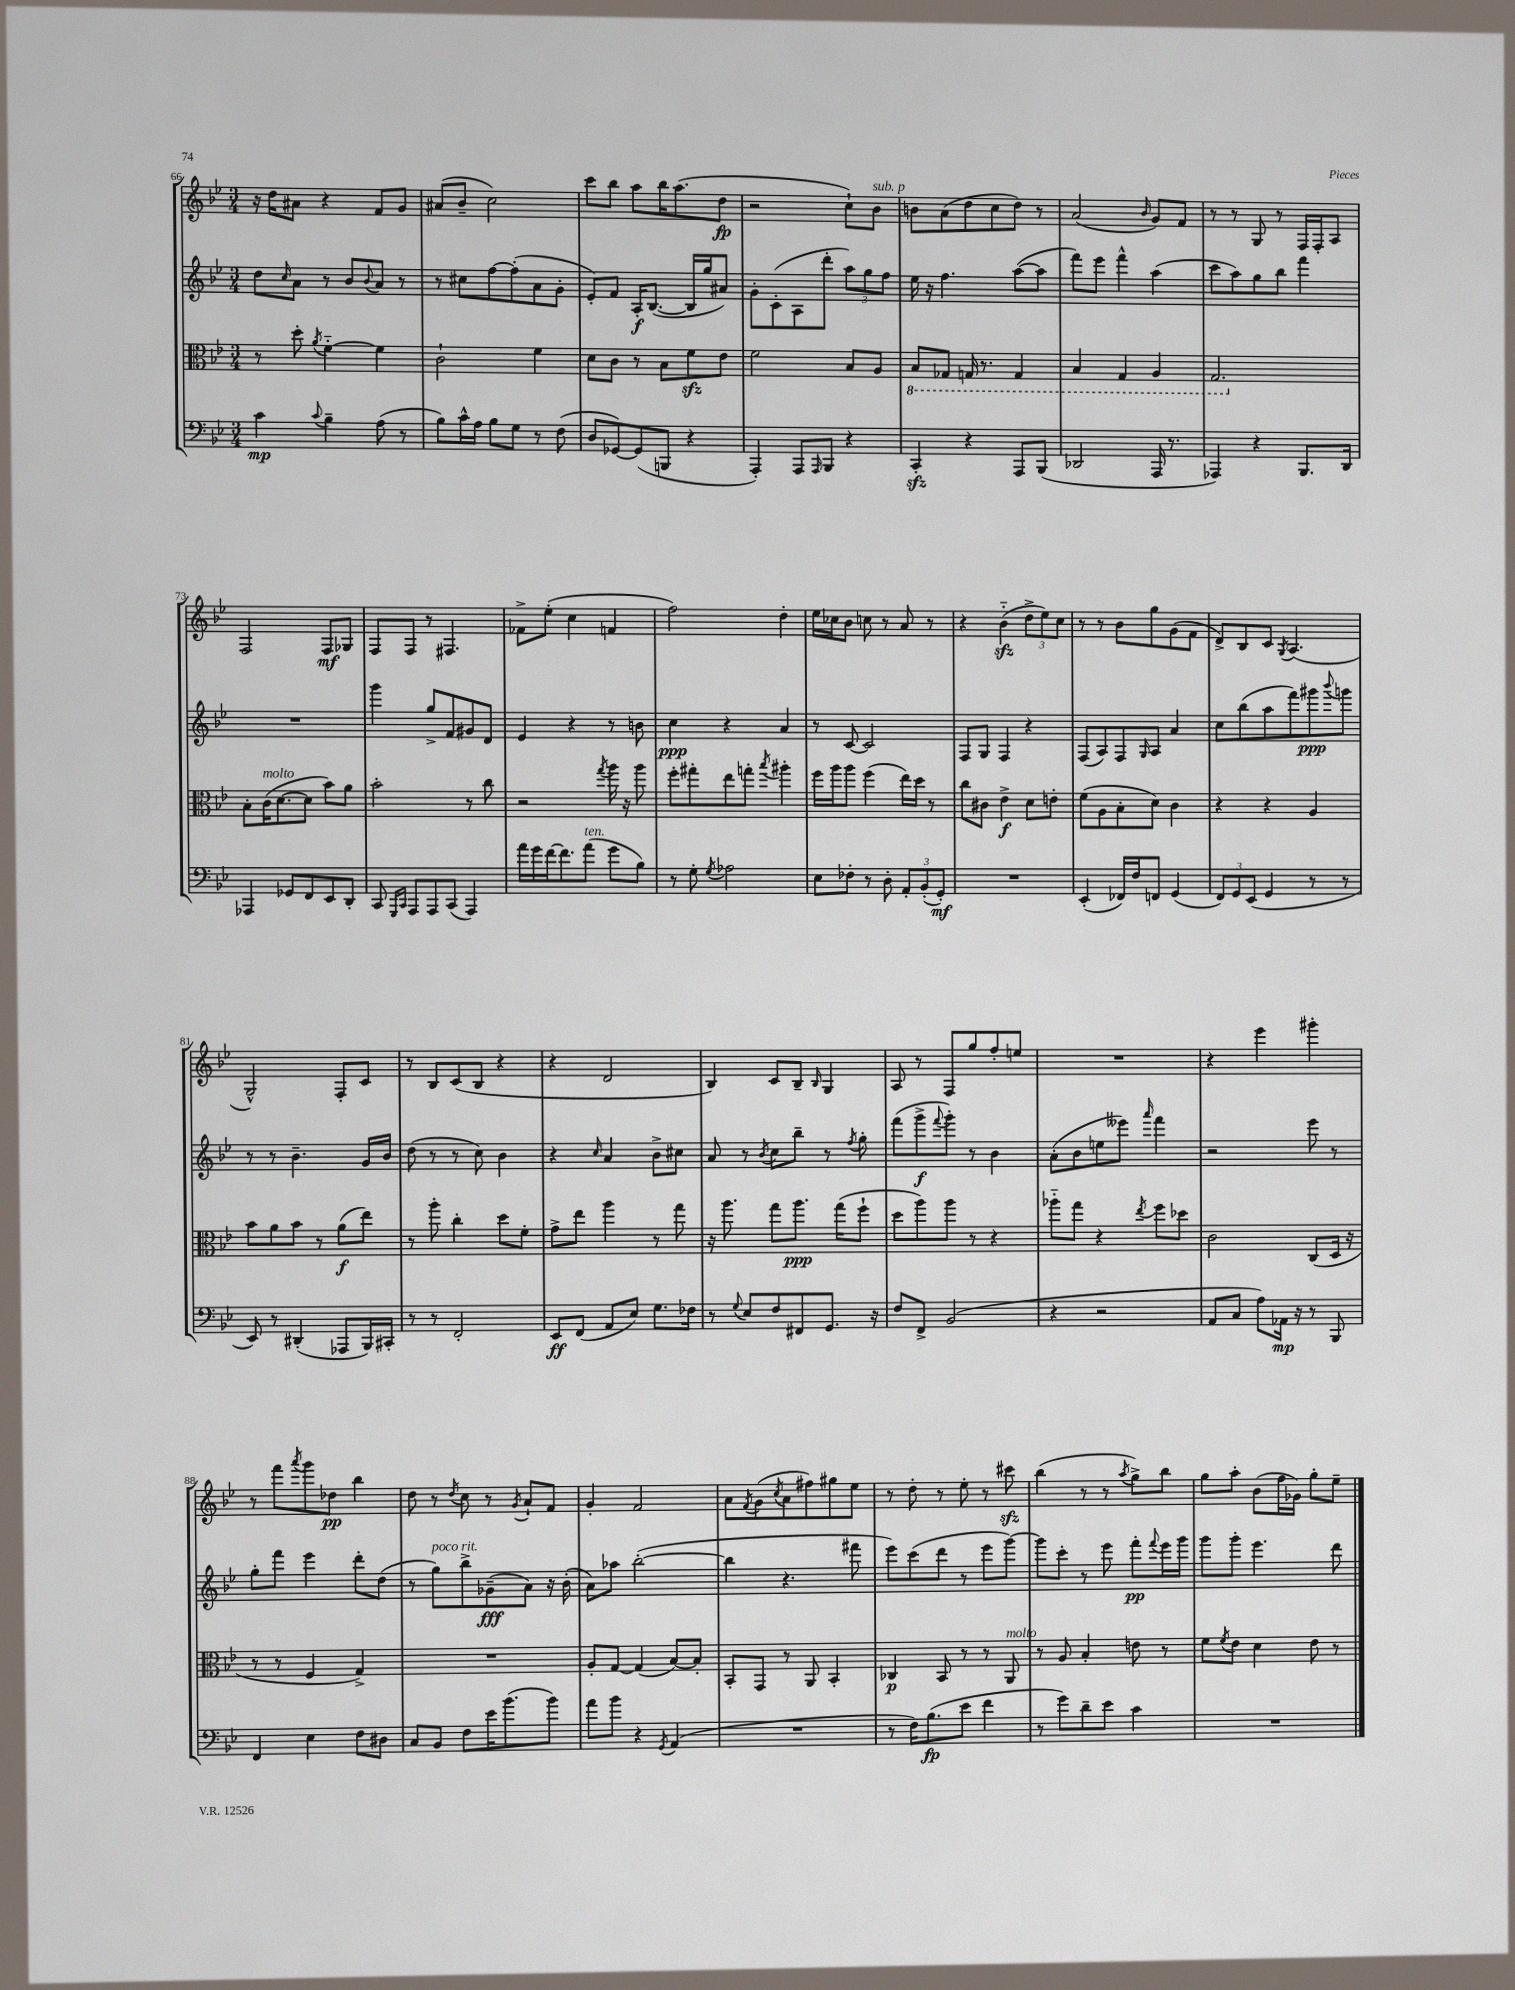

**kern	**kern	**kern	**kern
*staff4	*staff3	*staff2	*staff1
*clefF4	*clefC3	*clefG2	*clefG2
*k[b-e-]	*k[b-e-]	*k[b-e-]	*k[b-e-]
*M3/4	*M3/4	*M3/4	*M3/4
4c	8r	8dd	16r
.	.	.	16dd
.	.	16qqcc	.
.	8dd'	8a	8a#
8qqc	8qa	.	.
4B-~	[4f'~	8r	4r
.	.	8b-	.
.	.	8qqb-	.
(8A	4f]	8a	8f
8r	.	8r	8g
=	=	=	=
8B-)	2c`	8r	(8a#
16c^^	.	8cc#	8b-~
16A	.	.	.
8B-	.	[8ff	2cc)
8G	.	(8ff']	.
8r	4f	8a	.
(8F	.	8g'	.
=	=	=	=
8D	8d	8e-')	8ccc
[8GG-)	8c	8f	8bb-
(8GG-]	8r	16A'	8aa
.	.	([8.B-	.
8BBB	8B-	.	16bb-
.	.	.	(8.aa
4r	8f	16B-]	.
.	.	16gg	.
.	8e-	8a#)	8dd
=	=	=	=
4AAA')	2f	8g'	2r
.	.	(8c'	.
8AAA	.	8A	.
16qqAAA	.	.	.
8BBB-	.	8ddd'	.
4r	8B-	12aa)	8cc`)
.	.	12gg	.
.	8A	.	8b-
.	.	12ff	.
=	=	=	=
4CC'	8BB-	16ee-	8b
.	.	16r	.
.	8GG-	4.ff	(8a
4r	16GG	.	8dd
.	8.r	.	.
.	.	.	8cc
8AAA	4GG	([8aa	8dd)
(8BBB-	.	8aa]	8r
=	=	=	=
2DD-	4BB-	8fff)	(2a
.	.	8eee-	.
.	4GG	4fff^^	.
.	.	.	16qqb-
16AAA	4AA	(4aa	8g)
8.r	.	.	.
.	.	.	8f
=	=	=	=
4AAA-)	2.GG	8ccc	8r
.	.	8aa)	8r
4r	.	8gg	8G
.	.	8bb-	8r
8.BBB-	.	4fff	16F
.	.	.	16F'
.	.	.	8A
16DD	.	.	.
=	=	=	=
4AAA-	8B-'	2.r	2F
.	(16c	.	.
.	[8.d	.	.
8GG-	.	.	.
8FF	8d]	.	.
8EE-	8b-)	.	8F
8DD'	8a	.	8G-
=	=	=	=
8CC	2b-'	4ggg	8F
16qqGGG	.	.	.
16qqCC	.	.	.
8AAA	.	.	8F
8AAA	.	8gg^	8r
(8CC	.	8f	4.F#
4AAA)	8r	8g#	.
.	8cc	8d	.
=	=	=	=
16a	2r	4e-	8f-^
16g	.	.	.
[16f	.	.	(8ee-'
8.f]	.	.	.
.	.	4r	4cc
(8a	.	.	.
.	8qgg	.	.
8g	16aa	8r	4f
.	16r	.	.
8B-)	8aa	8b	.
=	=	=	=
8r	8ff'	4cc	2ff)
8G'	8gg#'	.	.
8qG	.	.	.
2A-	8ee-	4r	.
.	8gg'	.	.
.	8qbb-	.	.
.	4aa#'	4a	4dd'
=	=	=	=
8E-	16ff	8r	16ee-
.	16aa	.	16cc-
8F-'	8aa	[8c	8b-
8r	(4ff	2c]	8cc
8D'	.	.	8r
12AA'	16ee-)	.	8a
.	16dd	.	.
(12BB-'	.	.	.
.	8r	.	8r
12GG')	.	.	.
=	=	=	=
2.r	8cc	8F	4r
.	8c#	8G	.
.	4e-^	4F	(4b-'~
.	8d	4r	12dd^
.	.	.	12ee-)
.	8e'	.	.
.	.	.	12cc
=	=	=	=
(4EE-'	(8f	(8F	8r
.	8A	8A)	8r
16FF-)	8B-'	8F	8b-
16F	.	.	.
.	.	16qqG	.
8FF	8d)	8A	8gg
(4GG	4c	4a	(8g
.	.	.	8f
=	=	=	=
12FF)	4r	8cc	8d^)
12GG	.	.	.
.	.	(8bb-	8B-
(12EE-	.	.	.
4GG	4r	8aa	8c
.	.	.	8qG
.	.	8fff)	(4.A
8r	4A	8ggg#	.
.	.	8qqbbb-	.
8r	.	8ggg	.
=	=	=	=
8EE-)	8b-	8r	2G^^)
8r	8a	8r	.
(4DD#'	8b-	4.b-~	.
.	8r	.	.
8AAA-	(8a	.	8F'
16BBB-)	8ee-)	16g	8c
16CC#'	.	16b-	.
=	=	=	=
8r	8r	(8dd	8r
8r	8aa'	8r	8B-
2FF'	4cc'	8r	(8c
.	.	8cc)	8B-
.	8dd	4b-	4r
.	8f'	.	.
=	=	=	=
8EE-	8g^	4r	4r
(8FF	8ee-	.	.
.	.	16qqcc	.
8AA	4aa	4a	2d
8E-)	.	.	.
8.G	8r	8b-^	.
.	8gg	8cc#	.
16F-	.	.	.
=	=	=	=
8r	16r	8a	4B-)
.	8.aa	.	.
8qqG	.	.	.
8E-	.	8r	.
.	.	8qb-	.
8F	8gg	8cc	8c
8FF#	8.aa	8bb-~	8B-~
.	.	.	16qqB-
8.GG	.	8r	4G
.	(16gg	.	.
.	.	8qff	.
.	8ff`	8gg'	.
16r	.	.	.
=	=	=	=
8F	8dd	(8fff	8A
8FF^	8aa)	8ggg^	8r
.	.	8qqfff	.
(2BB-	8aa	8ggg')	8F
.	8r	8r	8gg
.	4r	4b-	8ff'
.	.	.	8ee
=	=	=	=
4r	8aa-'~	(8a'	2.r
.	8gg	8b-	.
2r	4r	8ee	.
.	.	8eee--)	.
.	8qee-	16qqaaa	.
.	8ff	4fff	.
.	8dd-	.	.
=	=	=	=
8AA	2c	2r	4r
8C	.	.	.
8A)	.	.	4eee-
16AA-	.	.	.
16r	.	.	.
8r	(8C	8eee-	4ggg#'
8BBB-	16D	8r	.
.	16r	.	.
=	=	=	=
4FF	8r	8gg'	8r
.	8r	8fff	8fff
.	.	.	8qaaa
4E-	4F	4eee-	8ggg
.	.	.	8dd-
8F	4G^)	8ddd'	4bb-
8D#	.	(8dd	.
=	=	=	=
8C	2.r	8r	8dd
8BB-	.	8gg)	8r
.	.	.	8qdd
8F	.	8bb-^	8cc
16e-	.	(8g-~	8r
(8.b-	.	.	.
.	.	.	8qg
.	.	8a)	8a`
8b-)	.	16r	8f
.	.	(16b-'	.
=	=	=	=
8a	8A'	8a)	4g'
8b-	[8G	8aa-	.
4r	(4G]	([2bb-'	2f
8qGG	.	.	.
(4AA	[8B-)	.	.
.	8B-']	.	.
=	=	=	=
2.r	8BB-'	4bb-]	8a
.	.	.	8qf
.	8GG	.	(8g
.	.	.	8qcc
.	8r	4.r	8a
.	8AA	.	8ff#)
.	4BB-'	.	8gg#
.	.	8fff#	8ee-
=	=	=	=
8r	4C-	8eee-)	8r
16F)	.	(8ccc	8dd'
(8.B-	.	.	.
.	8BB-	8ddd	8r
8e-	8r	8r	8ee-'
4f	8r	8eee-	8r
.	8AA	[8ggg)	8ccc#
=	=	=	=
8r	8r	8ggg]	(4bb-
8g)	8A	8ccc'	.
8d~	4B-'	8r	8r
8e-	.	8eee-	8r
.	.	.	8qaa
4c	8e	8fff'	8gg^)
.	.	8qqfff	.
.	8r	16eee-	8bb-
.	.	16ggg	.
=	=	=	=
2.r	8f	8ggg	8gg
.	8qf	.	.
.	8e-	8ggg'	8aa'
.	4d	4.eee-	(8b-
.	.	.	16ff
.	.	.	16g-)
.	8e-	.	8gg'
.	8r	8ddd	8ee-~
==	==	==	==
*-	*-	*-	*-
